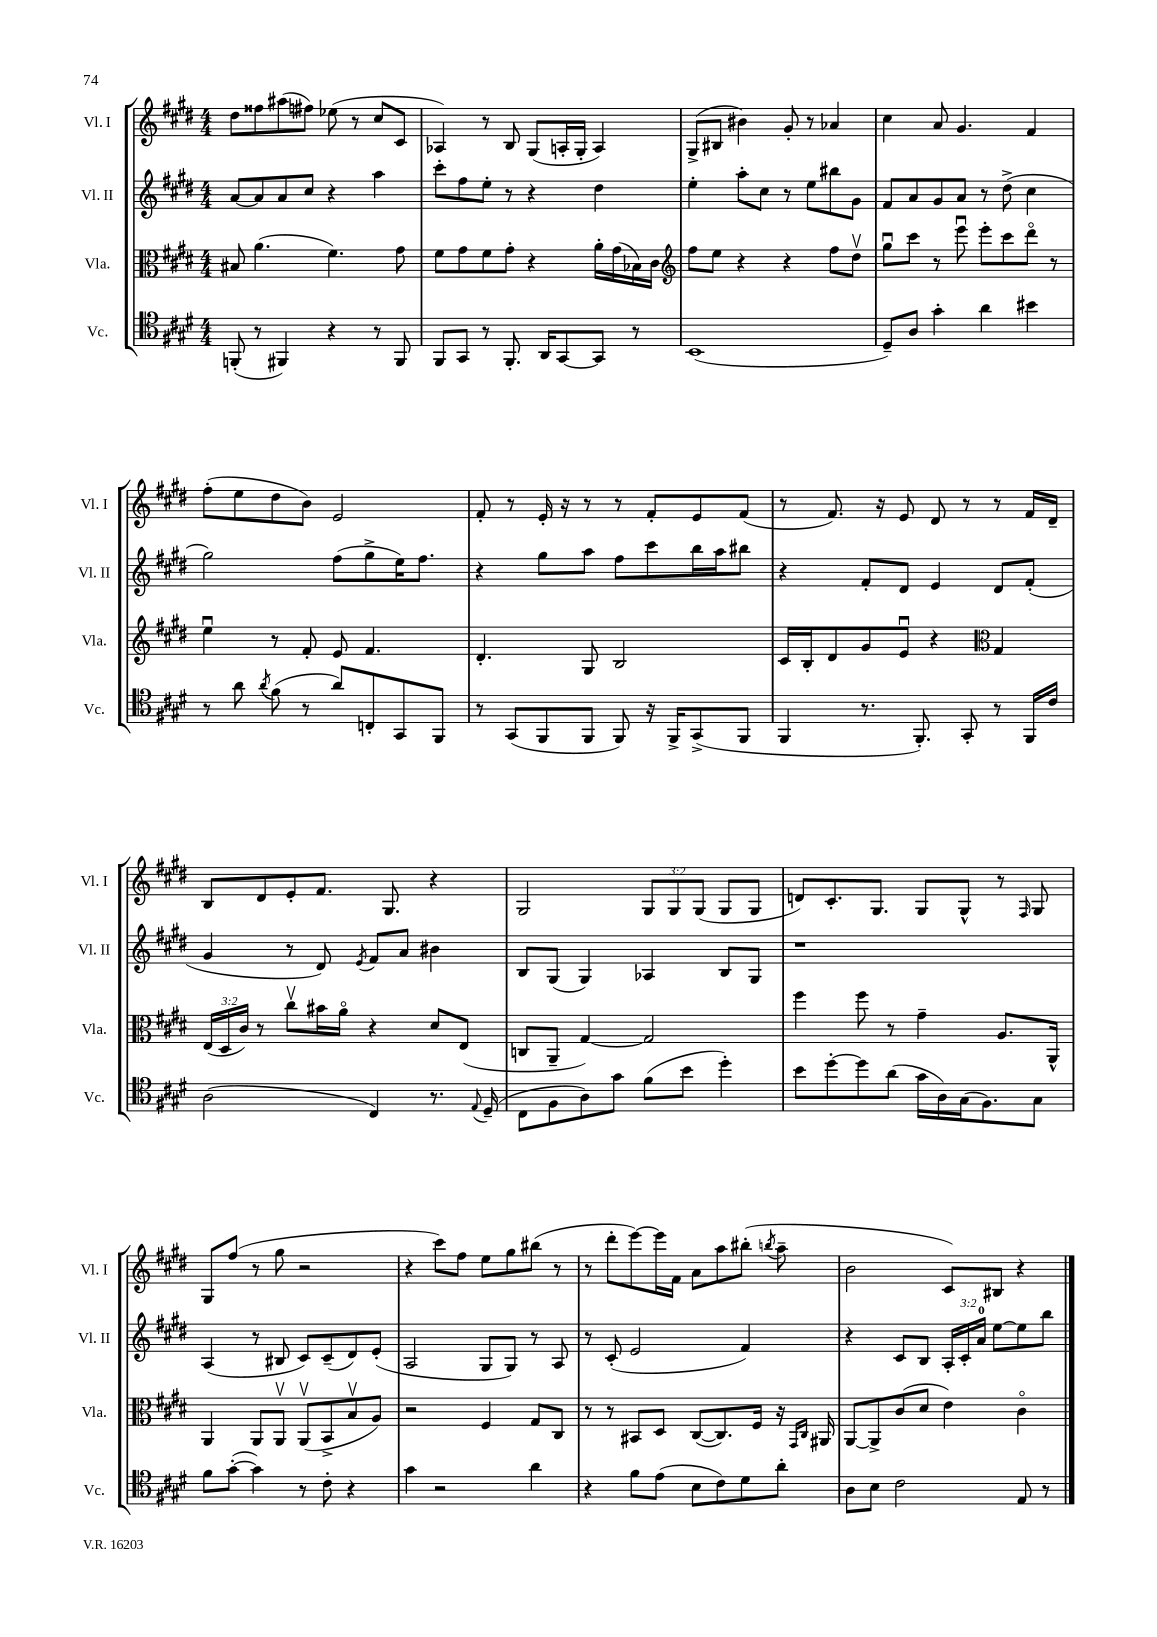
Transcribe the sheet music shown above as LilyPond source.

<<
\new StaffGroup <<
\new Staff = "s0" \with { instrumentName = "Vl. I" shortInstrumentName = "Vl. I" } {
    \clef treble \key e \major \numericTimeSignature \time 4/4 \override Staff.TupletNumber.text = #tuplet-number::calc-fraction-text
    \autoBeamOff dis''8[ fisis''8 ais''8( fis''8]) ees''8( r8 cis''8[ cis'8] |
    aes4) r8 b8 gis8[( a16-. gis16]-. a4) |
    gis8[->( bis8] bis'4) gis'8-. r8 aes'4 |
    cis''4 a'8 gis'4. fis'4 |
    fis''8[-.( e''8 dis''8 b'8]) e'2 |
    fis'8-. r8 e'16-. r16 r8 r8 fis'8[-. e'8 fis'8]( |
    r8 fis'8.) r16 e'8 dis'8 r8 r8 fis'16[ dis'16]-- |
    b8[ dis'8 e'8-. fis'8.] gis8. r4 |
    gis2 \tuplet 3/2 { gis8[ gis8 gis8]( } gis8[ gis8] |
    d'8[) cis'8.-. gis8.] gis8[ gis8]-^ r8 \grace { fis16 } gis8 |
    gis8[ fis''8]( r8 gis''8 r2 |
    r4 cis'''8[) fis''8] e''8[ gis''8 bis''8]( r8 |
    r8 dis'''8[-. e'''8~) e'''16 fis'16] a'8[ a''8 bis''8]-.( \acciaccatura { b''8 } a''8-- |
    b'2 cis'8[) bis8] r4 \bar "|." |
}
\new Staff = "s1" \with { instrumentName = "Vl. II" shortInstrumentName = "Vl. II" } {
    \clef treble \key e \major \numericTimeSignature \time 4/4 \override Staff.TupletNumber.text = #tuplet-number::calc-fraction-text
    \autoBeamOff a'8[~ a'8 a'8 cis''8] r4 a''4 |
    cis'''8[-. fis''8 e''8]-. r8 r4 dis''4 |
    e''4-. a''8[-. cis''8] r8 e''8[ bis''8 gis'8] |
    fis'8[ a'8 gis'8 a'8] r8 dis''8->( cis''4 |
    gis''2) fis''8[( gis''8-> e''16) fis''8.] |
    r4 gis''8[ a''8] fis''8[ cis'''8 b''16 a''16 bis''8] |
    r4 fis'8[-. dis'8] e'4 dis'8[ fis'8]-.( |
    gis'4 r8 dis'8) \acciaccatura { e'8 } fis'8[ a'8] bis'4 |
    b8[ gis8]( gis4) aes4 b8[ gis8] |
    r1 |
    a4( r8 bis8 cis'8[) cis'8--( dis'8) e'8]-.( |
    a2 gis8[ gis8]) r8 a8 |
    r8 cis'8-.( e'2 fis'4) |
    r4 cis'8[ b8] \tuplet 3/2 { a16[-. cis'16-. a'16]-0 } e''8[~ e''8 b''8] \bar "|." |
}
\new Staff = "s2" \with { instrumentName = "Vla." shortInstrumentName = "Vla." } {
    \clef alto \key e \major \numericTimeSignature \time 4/4 \override Staff.TupletNumber.text = #tuplet-number::calc-fraction-text
    \autoBeamOff bis8 a'4.( fis'4.) gis'8 |
    fis'8[ gis'8 fis'8 gis'8]-. r4 a'16[-. gis'16( bes16) cis'16] |
    \clef treble fis''8[ e''8] r4 r4 fis''8[ dis''8]\upbow |
    gis''8[\downbow cis'''8] r8 e'''8\downbow e'''8[-. cis'''8 dis'''8]\flageolet r8 |
    e''4\downbow r8 fis'8-. e'8 fis'4. |
    dis'4.-. gis8 b2 |
    cis'16[ b16-. dis'8 gis'8 e'8]\downbow r4 \clef alto gis4 |
    \tuplet 3/2 { e16[( dis16 cis'16]) } r8 cis''8[\upbow bis'16 a'16]\flageolet r4 dis'8[ e8]( |
    c8[ a,8]-- gis4~) gis2 |
    fis''4 fis''8 r8 gis'4-- a8.[ a,16]-^ |
    a,4 a,8[ a,8]\upbow a,8[\upbow( b,8-> b8\upbow a8]) |
    r2 fis4 gis8[ cis8] |
    r8 r8 bis,8[ dis8] cis8[~( cis8.) fis16] r16 \grace { gis,16[ cis16] } ais,16 |
    a,8[~ a,8-> cis'8( dis'8] e'4) cis'4\flageolet \bar "|." |
}
\new Staff = "s3" \with { instrumentName = "Vc." shortInstrumentName = "Vc." } {
    \clef tenor \key e \major \numericTimeSignature \time 4/4
    \autoBeamOff f,8-.( r8 fis,4) r4 r8 fis,8 |
    fis,8[ gis,8] r8 fis,8.-. a,16[ gis,8~ gis,8] r8 |
    b,1( |
    dis8[--) a8] gis'4-. a'4 bis'4 |
    r8 a'8 \acciaccatura { a'8 } fis'8( r8 a'8[) c8-. gis,8 fis,8] |
    r8 gis,8[( fis,8 fis,8] fis,8) r16 fis,16[-> gis,8->( fis,8] |
    fis,4 r8. fis,8.-.) gis,8-. r8 fis,16[ cis'16] |
    a2( cis4) r8. \appoggiatura { e8 } dis16--( |
    cis8[ fis8 a8) gis'8] fis'8[( b'8] dis''4-.) |
    b'8[ dis''8~-. dis''8 a'8]( gis'16[ a16) gis16( fis8.) gis8] |
    fis'8[ gis'8]~-.( gis'4) r8 cis'8-. r4 |
    gis'4 r2 a'4 |
    r4 fis'8[ e'8]( b8[ cis'8) dis'8 a'8]-. |
    a8[ b8] cis'2 e8 r8 \bar "|." |
}
>>
>>
\layout { \context { \Score \remove "Bar_number_engraver" } }
